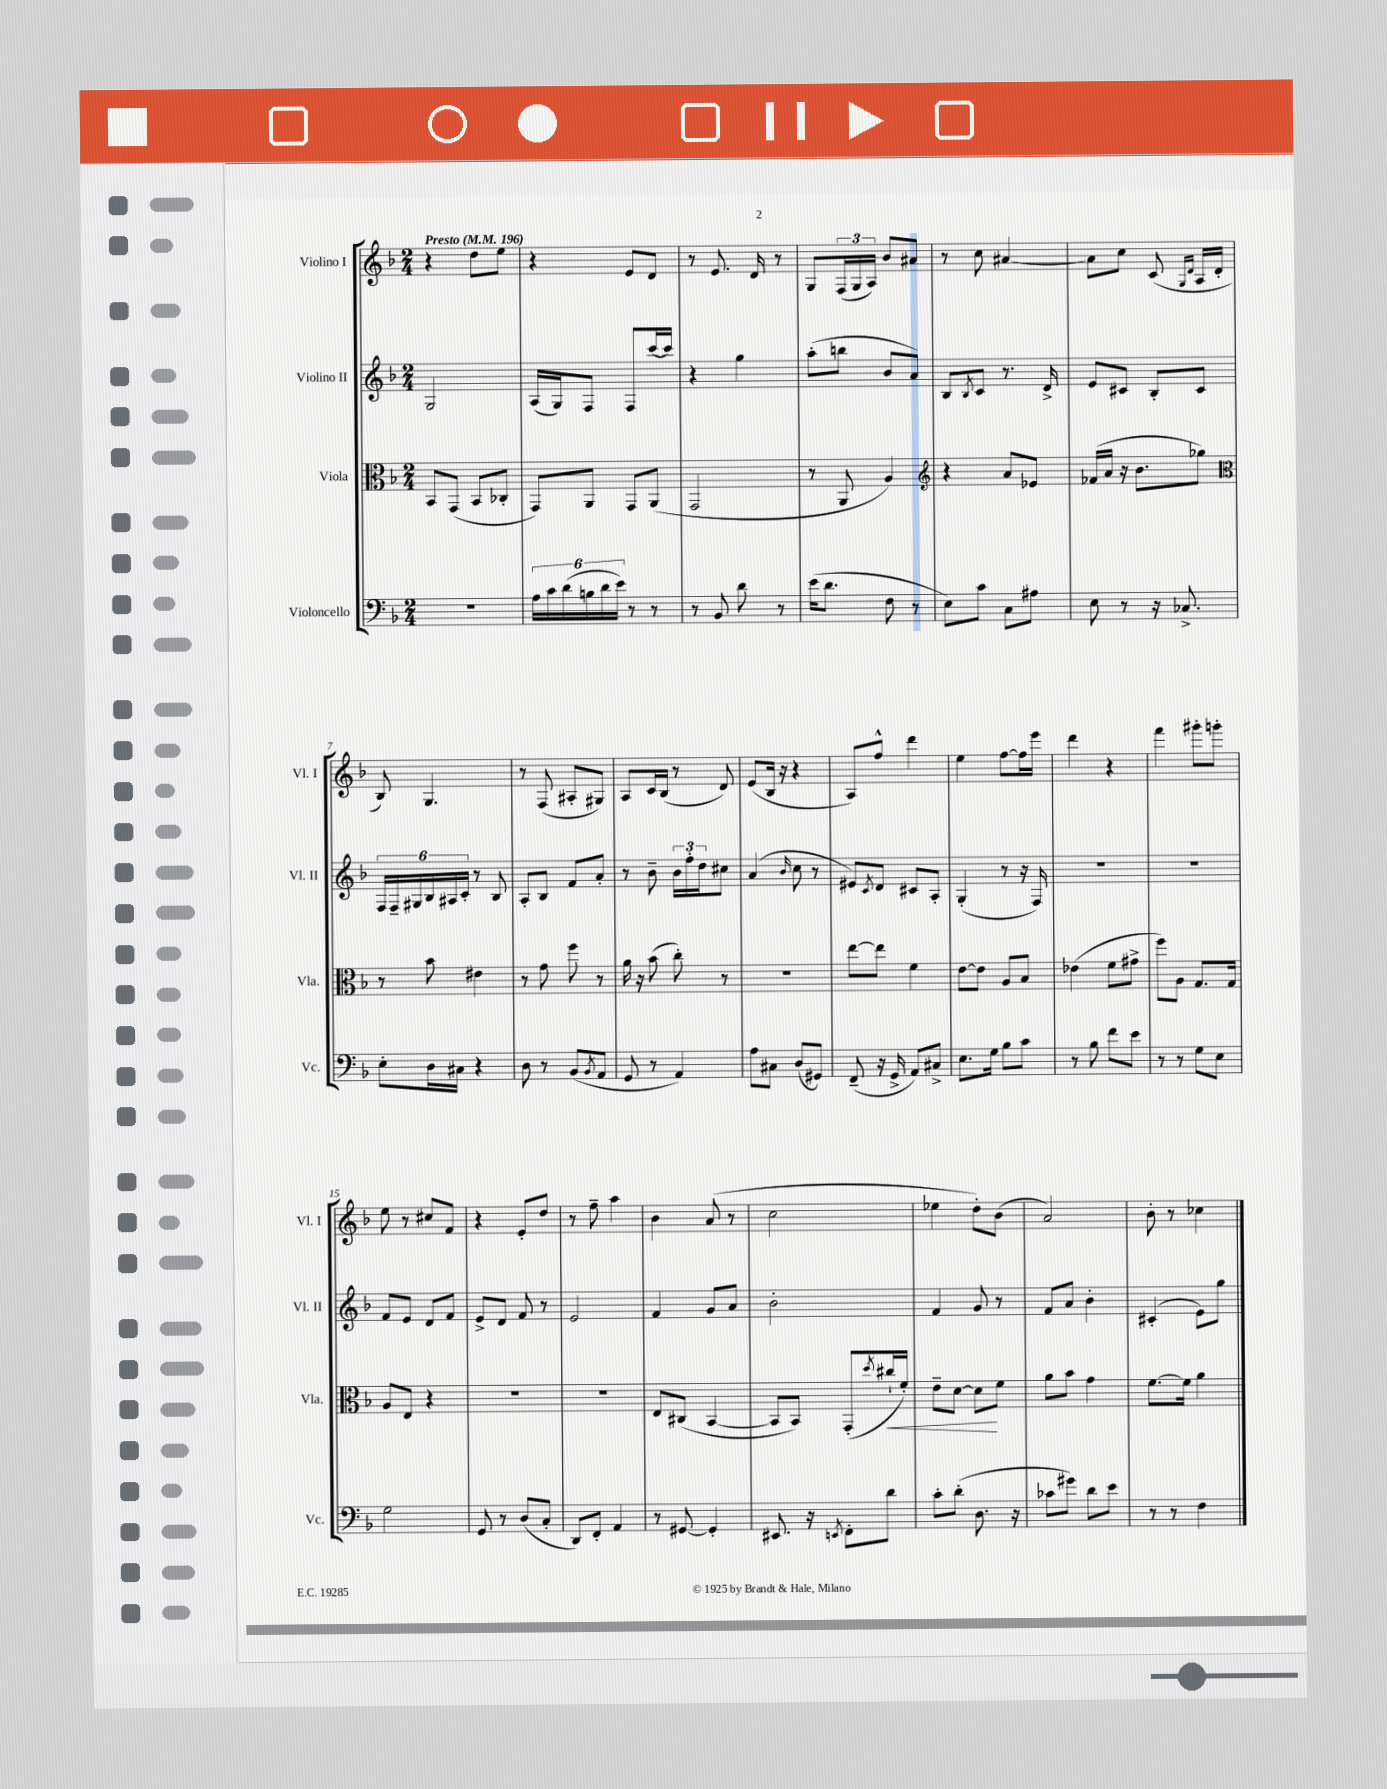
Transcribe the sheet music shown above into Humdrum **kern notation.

**kern	**kern	**kern	**kern
*staff4	*staff3	*staff2	*staff1
*clefF4	*clefC3	*clefG2	*clefG2
*k[b-]	*k[b-]	*k[b-]	*k[b-]
*M2/4	*M2/4	*M2/4	*M2/4
*MM196	*MM196	*MM196	*MM196
2r	8BB-/L	2G/	4r
.	(8GG/J	.	.
.	8BB-/L	.	8dd\L
.	8C-'/J	.	8ee\J
=	=	=	=
24A\LL	8GG/L)	(16A/LL	4r
24c\	.	.	.
.	.	16G/J)	.
(24d\	.	.	.
24B\	8AA/J	8F/J	.
24d\	.	.	.
24e\JJ)	.	.	.
8r	8GG/L	8F/L	8e/L
8r	(8AA/J	[16ccc/L	8d/J
.	.	16ccc/]JJ	.
=	=	=	=
8r	2GG/	4r	8r
8BB-/	.	.	8.e/
8d\	.	4gg\	.
.	.	.	16d/
8r	.	.	8r
=	=	=	=
(16e\LK	8r	(8aa'\L	8G/L
8.d\J	.	.	.
.	8AA/	8bb\J	(24F/L
.	.	.	24G/
.	.	.	24A/JJ)
8F\	4A/)	8b-/L	8b-/L
8r	.	8a/J)	8a#/J
=	=	=	=
*	*clefG2	*	*
8E\L)	4r	8B-/L	8r
.	.	8qB-/	.
8c\J	.	8c/J	8cc\
8C\L	8a/L	8.r	[4a#/
8A#\J	8e-/J	.	.
.	.	16d^/	.
=	=	=	=
8E\	(16f-/LL	8e/L	8a#\]L
.	16a/JJ	.	.
8r	16r	8c#/J	8cc\J
.	8.b-\L	.	.
16r	.	8B-'/L	(8c/
8.C-^/	.	.	.
.	.	.	16qqG/LL
.	.	.	16qqd/JJ
.	8gg-\J)	8c#/J	16A/LL
.	.	.	16d'/JJ
=	=	=	=
*	*clefC3	*	*
8E'\L	8r	24F/LL	8B-/)
.	.	24F~/	.
.	.	24G#/	.
16D\L	8b-\	24B-/	4.G/
.	.	24A#/	.
16C#\JJ	.	.	.
.	.	24c'/JJ	.
4r	4e#\	8r	.
.	.	8B-/	.
=	=	=	=
8D\	8r	8A'/L	8r
8r	8g\	8B-/J	(8F/
(8BB-/L	8ff\	8f/L	8A#'/L
8qBB-/	.	.	.
8AA/J	8r	8a'/J	8G#/J)
=	=	=	=
8GG/	16a\	8r	8A/L
.	16r	.	.
8r	(8b-\	8b-~\	16c/L
.	.	.	(16B-/JJ
4AA/)	8cc'\)	24b-\LL	8r
.	.	24ff'\	.
.	.	24dd\J	.
.	8r	8cc#\J	8d/)
=	=	=	=
8A\L	2r	(4a/	(8e/L
8C#\J	.	.	16B-/Jk
.	.	.	16r
.	.	16qqb-/	.
(8D/L	.	8cc\	4r
8GG#/J)	.	8r	.
=	=	=	=
(8FF~/	[8ee\L	8e#/L)	8A/L)
.	.	8qc/	.
16r	8ee\]J	8d/J	8ff^^/J
16GG^/	.	.	.
8AA/L)	4f\	8c#/L	4ddd\
8C#^/J	.	8A'/J	.
=	=	=	=
8.E\L	[8e\L	(4G'/	4ee\
.	8e\]J	.	.
16G\Jk	.	.	.
8B-\L	8A/L	8r	[8ff\L
8c\J	8B-/J	16r	16ff\]L
.	.	16F/)	16eee\JJ
=	=	=	=
8r	(4e-\	2r	4ddd\
8B-\	.	.	.
8f\L	8f\L	.	4r
8e\J	8g#^\J	.	.
=	=	=	=
8r	8ff\L)	2r	4fff\
8r	8A\J	.	.
8G\L	8.G/L	.	8ggg#'\L
8E\J	.	.	8ggg'\J
.	16G/Jk	.	.
=	=	=	=
2G\	8A/L	8f/L	8ee\
.	8E/J	8e/J	8r
.	4r	8d/L	8cc#/L
.	.	8f/J	8f/J
=	=	=	=
8GG/	2r	8e^/L	4r
8r	.	8d/J	.
(8D/L	.	8f/	8e'/L
8C'/J	.	8r	8dd/J
=	=	=	=
8DD/L)	2r	2e/	8r
8FF'/J	.	.	8ff~\
4AA/	.	.	4aa\
=	=	=	=
8r	8E/L	4f/	4b-\
[8GG#/	(8C#/J	.	.
4GG#'/]	[4BB-/	8g/L	(8a/
.	.	8a/J	8r
=	=	=	=
8.EE#/	8BB-/]L	2b-'\	2cc\
.	8BB-/J)	.	.
16r	.	.	.
8qEE/	.	.	.
8FF'\L	(8GG'/L	.	.
.	8qdd/	.	.
8d\J	16cc#`/L	.	.
.	16f'/JJ)	.	.
=	=	=	=
8c'\L	8e~\L	4f/	4ee-\
(8d'\J	[8d\J	.	.
8.D\	8d\]L	8g/	8dd'\L)
.	8f\J	8r	(8b-\J
16r	.	.	.
=	=	=	=
8c-\L	8a\L	8f/L	2a/)
8g#\J)	8b-\J	8a/J	.
8d\L	4g\	4b-'\	.
8e\J	.	.	.
=	=	=	=
8r	[8.f\L	(4c#'/	8b-'\
8r	.	.	8r
.	16f\]Jk	.	.
4F\	4a\	8e\L)	4cc-\
.	.	8gg\J	.
==	==	==	==
*-	*-	*-	*-
